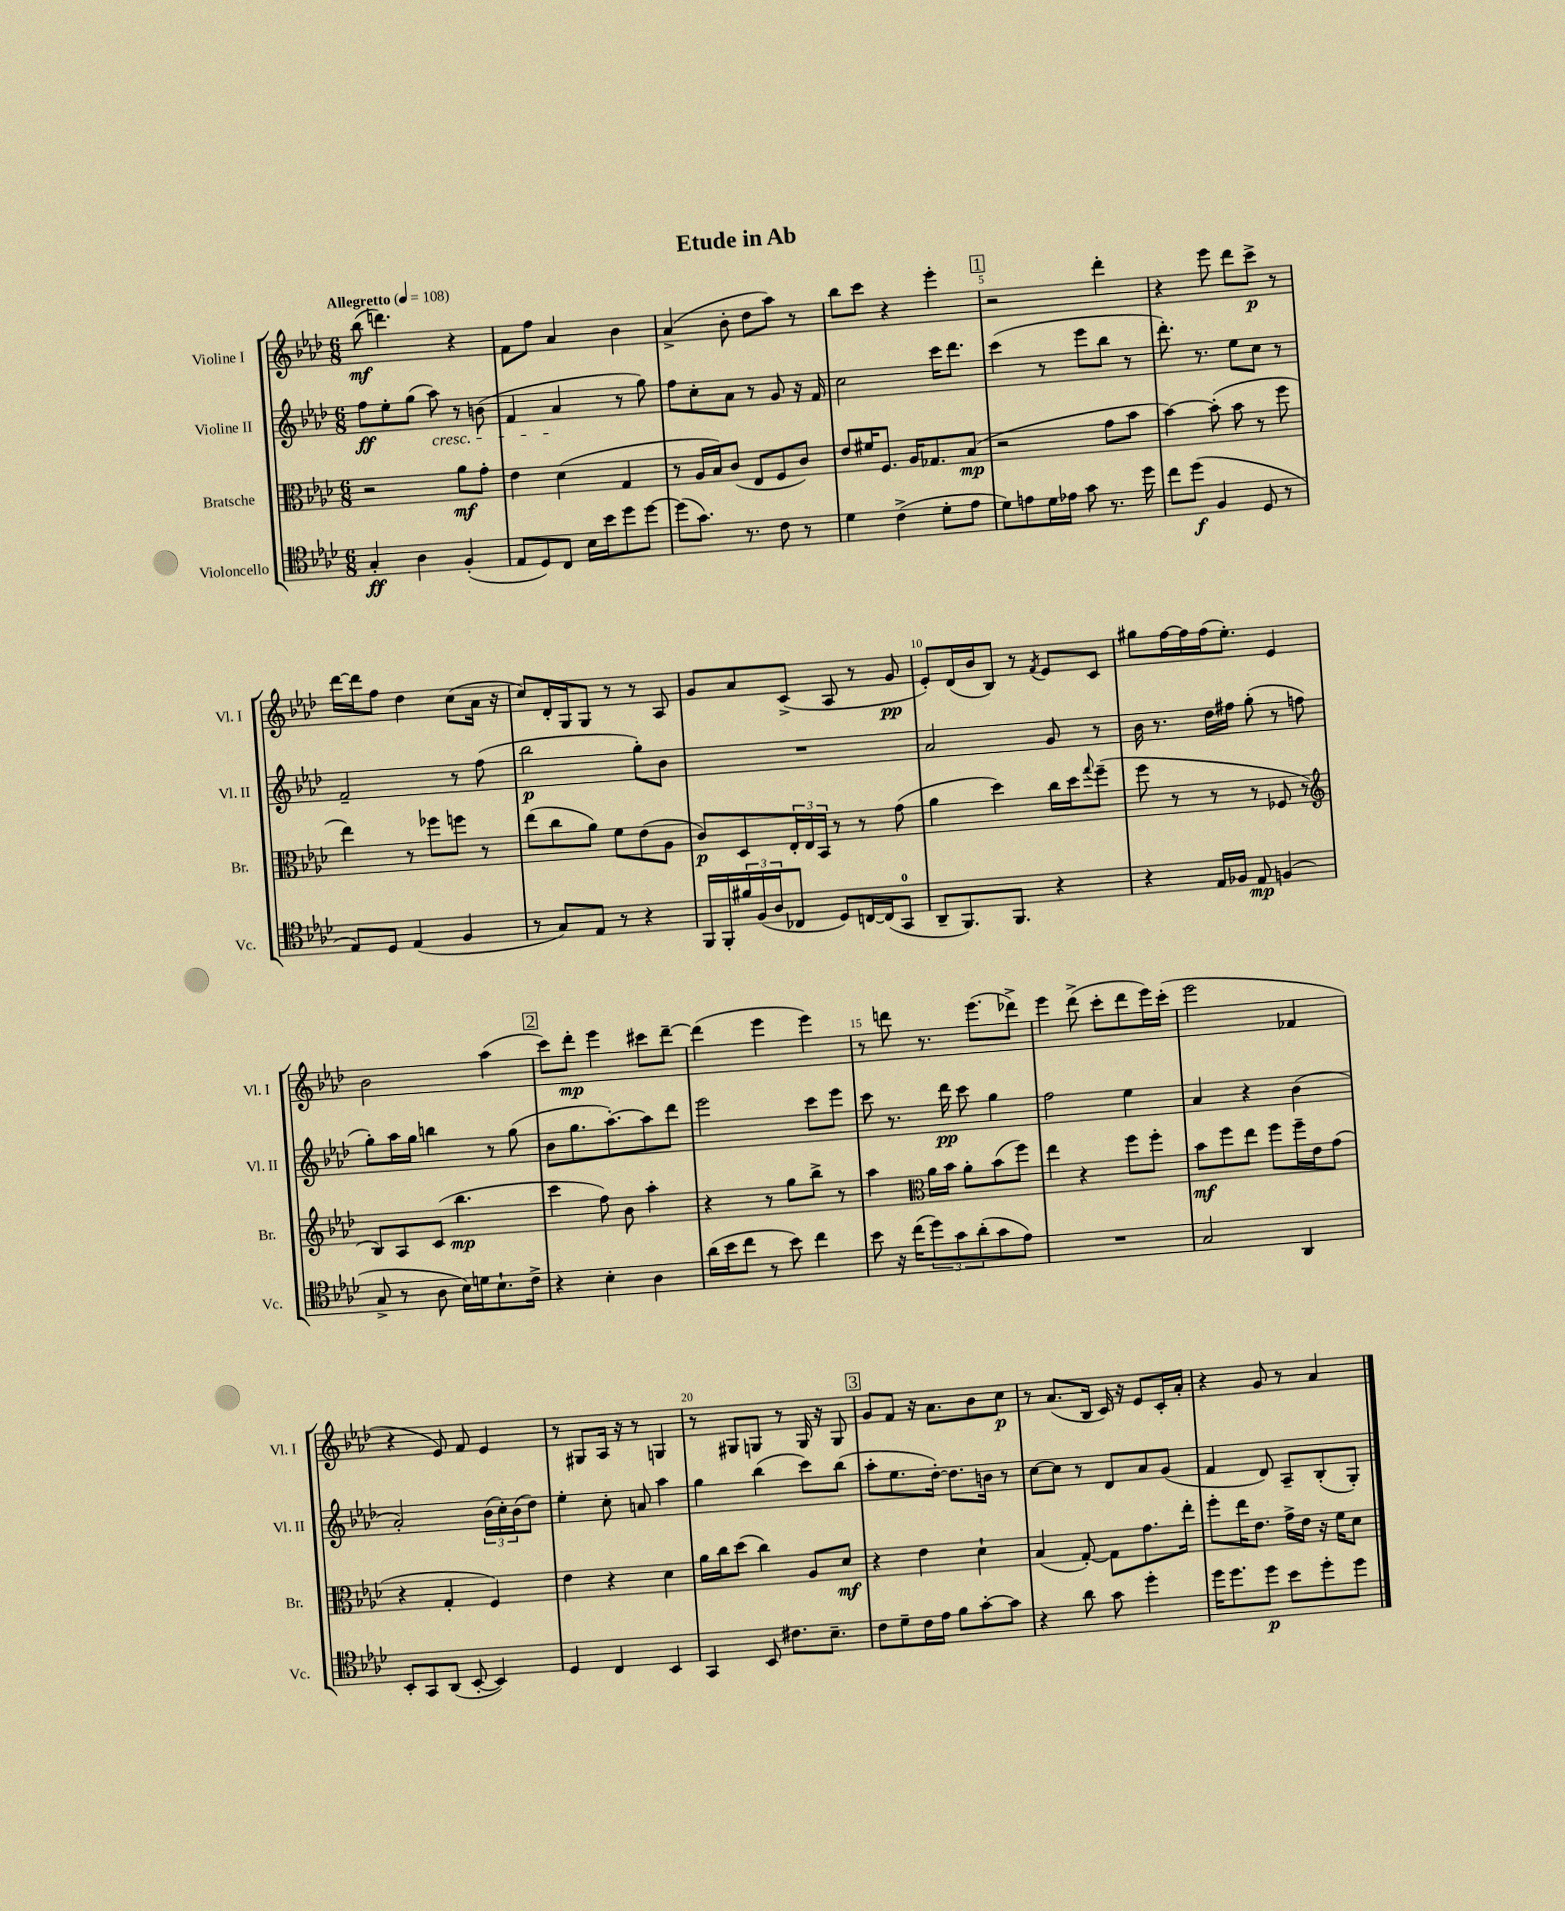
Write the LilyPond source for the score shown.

\header { title = "Etude in Ab" }
<<
\new StaffGroup <<
\new Staff = "s0" \with { instrumentName = "Violine I" shortInstrumentName = "Vl. I" } {
    \clef treble \key aes \major \numericTimeSignature \time 6/8 \tempo "Allegretto" 4 = 108
    bes''8\mf( d'''4.) r4 |
    f'8 f''8 aes'4 bes'4 |
    aes'4->( bes'8-. des''8 aes''8) r8 |
    bes''8 c'''8 r4 ees'''4-. |
    \mark \markup { \box "1" } r2 des'''4-. |
    r4 ees'''8 des'''8 c'''8->\p r8 |
    des'''16~ des'''16 f''8 des''4 c''8( aes'16 r16 |
    c''8) des'16-. g16 g8 r8 r8 aes8 |
    g'8 aes'8 c'8->( aes8 r8 g'8\pp |
    ees'8-.) des'16( bes'16 bes8) r8 \acciaccatura { f'8 } ees'8 c'8 |
    gis''8 f''16~ f''16 f''16( ees''8.-.) ees'4 |
    bes'2 aes''4( |
    \mark \markup { \box "2" } c'''8) des'''8-.\mp ees'''4 cis'''8 des'''8~-- |
    des'''4( ees'''4 ees'''4) |
    r8 d'''8 r8. ees'''8.( des'''8->) |
    ees'''4 des'''8->( c'''8-. des'''8 ees'''16) c'''16-.( |
    ees'''2 fes'4 |
    r4 ees'8) f'8 ees'4 |
    r8 gis8 aes16 r16 r8 g4 |
    r8 gis8 g8 r8 g16 r16 g8 |
    \mark \markup { \box "3" } g'8 f'8 r16 aes'8. bes'8 c''8\p |
    r8 aes'8.( bes16 c'16) r16 ees'8 c'16-. aes'16-. |
    r4 g'8 r8 aes'4 \bar "|." |
}
\new Staff = "s1" \with { instrumentName = "Violine II" shortInstrumentName = "Vl. II" } {
    \clef treble \key aes \major \numericTimeSignature \time 6/8
    f''8\ff ees''8-. g''8( aes''8\cresc) r8 b'8( |
    f'4 aes'4\! r8 g''8) |
    f''8 c''8-. aes'8 r8 g'8 r16 f'16 |
    c''2 c'''16 des'''8. |
    \mark \markup { \box "1" } c'''4( r8 ees'''8 bes''8 r8 |
    des'''8.-.) r8. ees''8 c''8 r8 |
    f'2-- r8 f''8( |
    bes''2\p g''8-.) bes'8 |
    R2. |
    aes'2 g'8 r8 |
    bes'16 r8. des''16 fis''16 g''8-.( r8 f''8 |
    g''8-.) aes''16 g''16 b''4 r8 g''8( |
    \mark \markup { \box "2" } bes'8 g''8. aes''8.~-.) aes''8 des'''8 |
    ees'''2 c'''8 ees'''8 |
    c'''8 r8. des'''16\pp c'''8 g''4 |
    f''2 ees''4 |
    aes'4 r4 bes'4( |
    aes'2-.) \tuplet 3/2 { bes'16( c''16-.) bes'16( } des''8) |
    ees''4-. c''8-. a'8 aes''4 |
    g''4 bes''4( c'''8) bes''8( |
    \mark \markup { \box "3" } aes''8-. ees''8. des''16~-.) des''8. b'16 r8 |
    c''8~ c''8 r8 des'8 aes'8 g'8( |
    f'4 des'8) aes8-- bes8-.( g8-.) \bar "|." |
}
\new Staff = "s2" \with { instrumentName = "Bratsche" shortInstrumentName = "Br." } {
    \clef alto \key aes \major \numericTimeSignature \time 6/8
    r2 aes'8\mf g'8-. |
    ees'4 des'4( g4 |
    r8 aes16 bes16) c'8( ees8 f8 c'8) |
    ees'8 fis'16 f8. aes16 ges8. bes8\mp( |
    \mark \markup { \box "1" } r2 g'8 bes'8 |
    bes'4~) bes'8-.( bes'8 r8 f''8 |
    ees''4) r8 fes''8 f''8 r8 |
    ees''8( c''8 aes'8) f'8 ees'8( aes8 |
    c'8\p) des8 \tuplet 3/2 { ees16-. ees16 bes,16 } r8 r8 g'8( |
    aes'4 des''4) c''16 des''16 \appoggiatura { g''8 } f''8--( |
    f''8 r8 r8 r8 fes8 r8 |
    \clef treble bes8) aes8 c'8( bes''4.\mp |
    \mark \markup { \box "2" } c'''4 f''8) bes'8 aes''4-. |
    r4 r8 g''8 bes''8-> r8 |
    aes''4 \clef alto aes'16 bes'16 aes'8-. bes'8( f''8) |
    ees''4 r4 f''8 f''8-. |
    bes'8\mf f''8 ees''8 f''8 f''16-- ees'16 g'8( |
    r4 g4-. f4) |
    ees'4 r4 des'4 |
    aes'16 c''16 des''8( c''4) aes8 des'8\mf |
    \mark \markup { \box "3" } r4 ees'4 des'4-! |
    bes4( g8~-.) g8 g'8. ees''16-. |
    f''8-. ees''16 ees'8. g'16-> ees'16 r16 f'16 des'8 \bar "|." |
}
\new Staff = "s3" \with { instrumentName = "Violoncello" shortInstrumentName = "Vc." } {
    \clef tenor \key aes \major \numericTimeSignature \time 6/8
    g4-.\ff aes4 f4-.( |
    ees8 des8) c8 bes16 bes'16 des''8 des''8~ |
    des''8( g'8.) r8. c'8 r8 |
    des'4 c'4->( des'8-. ees'8 |
    \mark \markup { \box "1" } des'8) e'8 des'16 ees'16 g'8 r8. des''16 |
    c''8 des''8\f( f4 des8 r8 |
    ees8) des8 ees4( f4 |
    r8 g8) ees8 r8 r4 |
    f,16 f,16-. \tuplet 3/2 { fis'16 f16( aes16 } ces8 des8) c16~ c16( g,8-0 |
    aes,8-- f,8.) f,8. r4 |
    r4 ees16 fes16 ees8\mp f4( |
    g8-> r8 aes8 bes16) d'16 bes8.-! c'16-> |
    \mark \markup { \box "2" } r4 bes4-. aes4 |
    aes'16( bes'16 c''8 r8 bes'8) c''4 |
    bes'8 r16 c''16( \tuplet 3/2 { des''8) g'8 aes'8-.( } g'8 ees'8) |
    R2. |
    g2 aes,4 |
    bes,8-. g,8 aes,8( bes,8~-. bes,4) |
    des4 c4 bes,4 |
    g,4 bes,8 cis'8. bes8.-- |
    \mark \markup { \box "3" } c'8 des'8-- c'16 ees'16 f'8 g'8~-. g'8 |
    r4 aes'8 g'8 des''4-. |
    des''16 des''8. des''8\p bes'8 des''8-. des''8 \bar "|." |
}
>>
>>
\layout { \context { \Score \override BarNumber.break-visibility = ##(#f #t #t) barNumberVisibility = #(every-nth-bar-number-visible 5) } }
